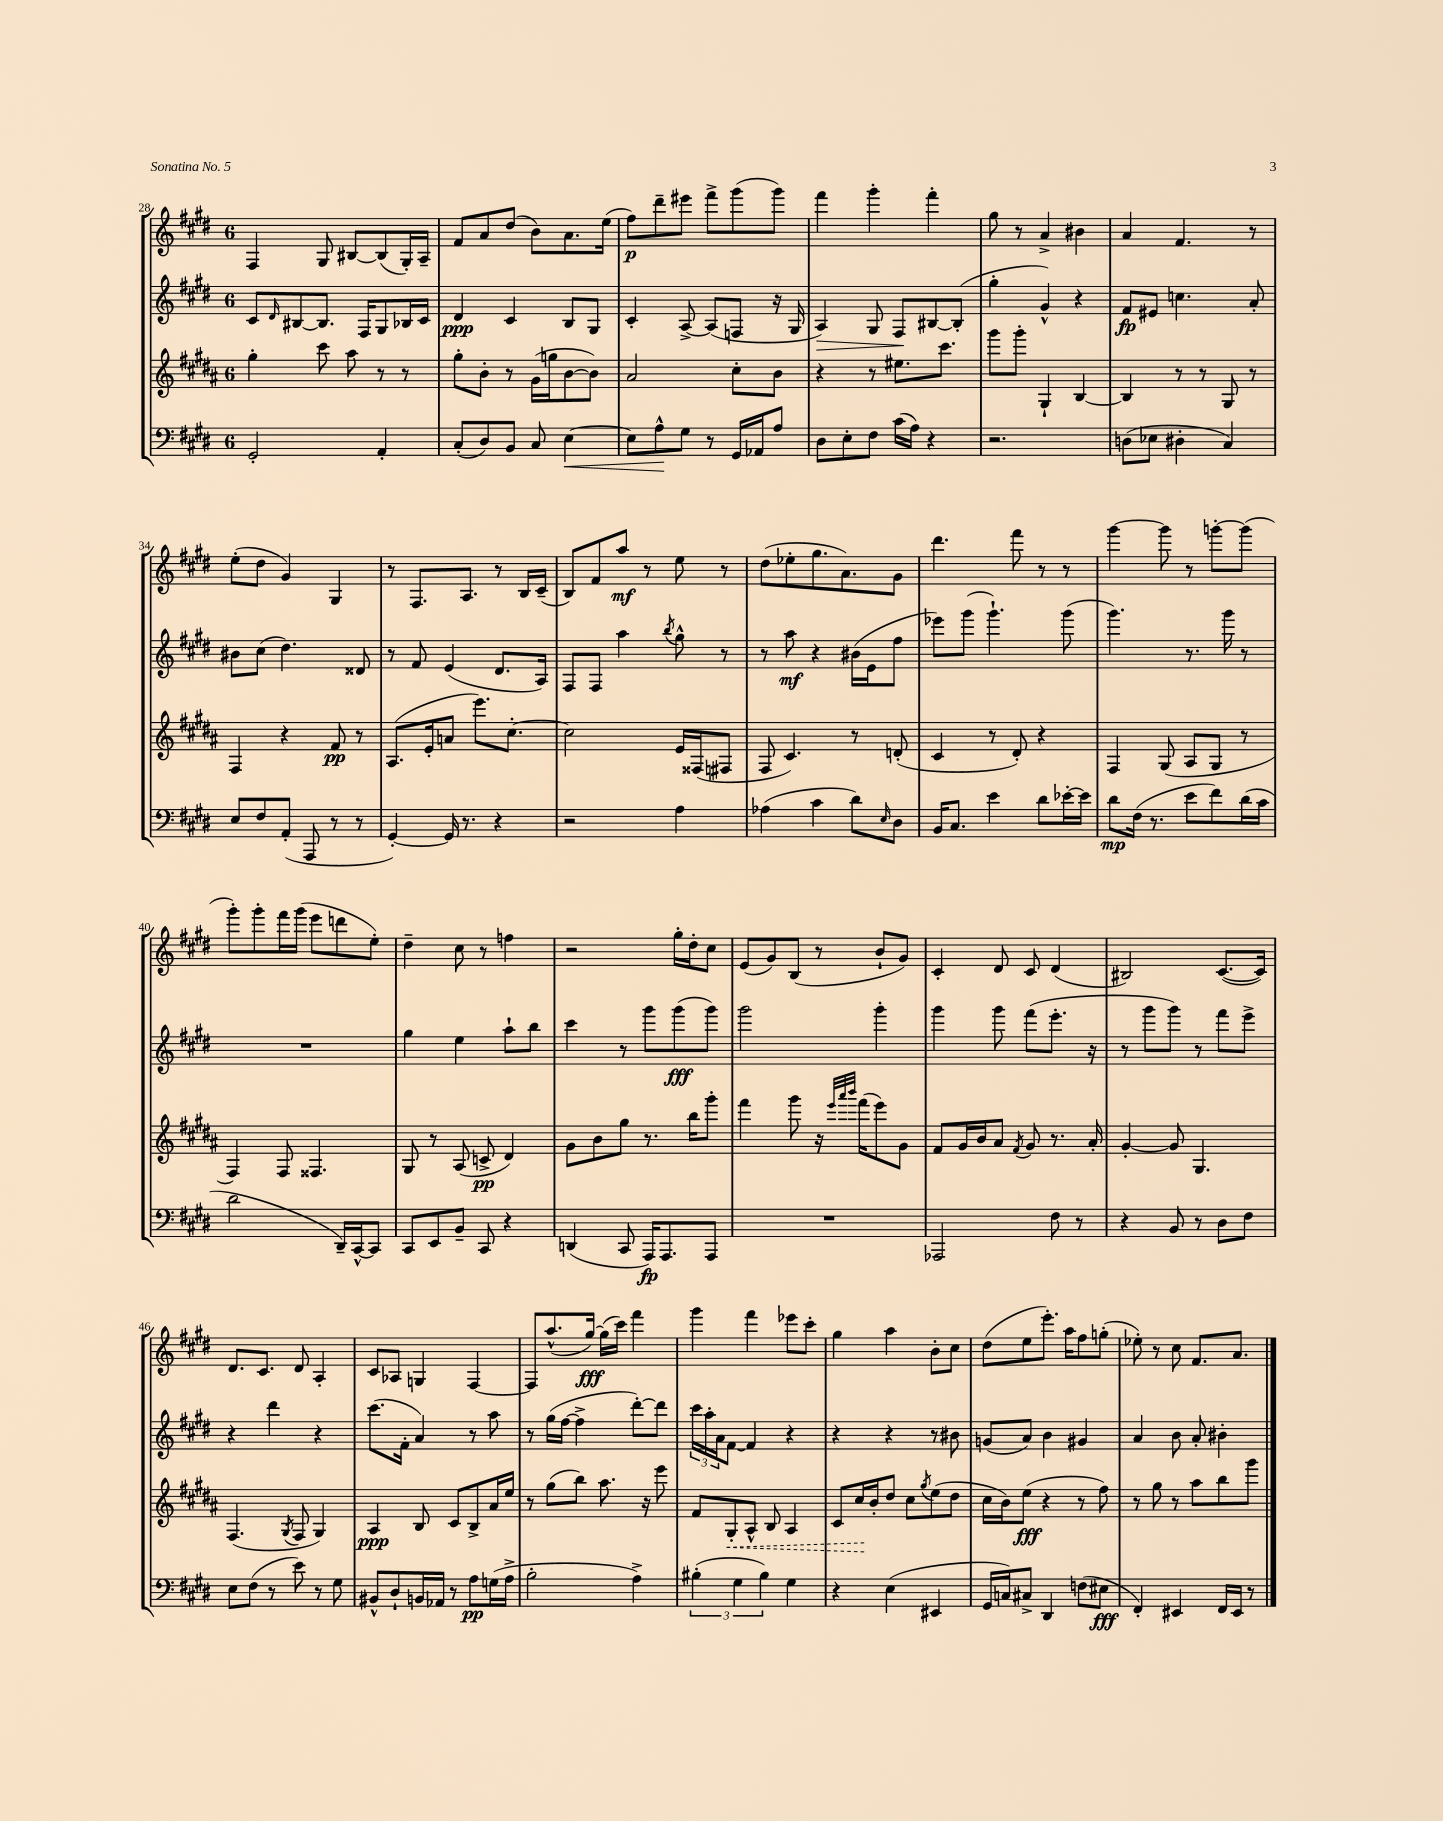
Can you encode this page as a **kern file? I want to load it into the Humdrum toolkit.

**kern	**dynam	**kern	**dynam	**kern	**dynam	**kern	**dynam
*part4	*part4	*part3	*part3	*part2	*part2	*part1	*part1
*staff4	*staff4	*staff3	*staff3	*staff2	*staff2	*staff1	*staff1
*clefF4	*	*clefG2	*	*clefG2	*	*clefG2	*
*k[f#c#g#d#]	*	*k[f#c#g#d#a#]	*	*k[f#c#g#d#]	*	*k[f#c#g#d#]	*
*M6/8	*	*M6/8	*	*M6/8	*	*M6/8	*
=28	=28	=28	=28	=28	=28	=28	=28
2GG#'/	.	4gg#'\	.	8c#/L	.	4F#/	.
.	.	.	.	16qqd#/	.	.	.
.	.	.	.	[8B#X/	.	.	.
.	.	8ccc#\	.	8.B#/J]	.	8G#/	.
.	.	8aa#\	.	.	.	[8B#X/L	.
.	.	.	.	16F#/KL	.	.	.
4AA'/	.	8r	.	8G#/	.	(8B#/]	.
.	.	8r	.	16B-X/L	.	16G#'/L)	.
.	.	.	.	16c#/JJ	.	16A~/JJ	.
=29	=29	=29	=29	=29	=29	=29	=29
(8C#'/L	.	8gg#'\L	.	4d#/	ppp	8f#/L	.
8D#/)	.	8b'\J	.	.	.	8a/	.
8BB/J	.	8r	.	4c#/	.	(8dd#/J	.
8C#/	.	(16g#\LL	.	.	.	8b\L)	.
.	.	16ggn\J	.	.	.	.	.
!	!LO:HP:b	!	!	!	!	!	!
[4E\	<	[8b\	.	8B/L	.	8.a\	.
.	.	8b\J])	.	8G#/J	.	.	.
.	.	.	.	.	.	(16ee\Jk	.
=30	=30	=30	=30	=30	=30	=30	=30
8E\L]	.	2a#/	.	4c#'/	.	8ff#\L)	p
8A^^\	.	.	.	.	.	8ddd#~\	.
8G#\J	[	.	.	[8A^/	.	8eee#X\J	.
8r	.	.	.	(8A/L]	.	8fff#^\L	.
16GG#/LL	.	8cc#'\L	.	8Fn/J	.	(8ggg#\	.
16AA-X/J	.	.	.	.	.	.	.
8A/J	.	8b\J	.	16r	.	8ggg#\J)	.
.	.	.	.	16G#/	.	.	.
=31	=31	=31	=31	=31	=31	=31	=31
!	!	!	!	!	!LO:HP:b	!	!
8D#\L	.	4r	.	4A/)	>	4fff#\	.
8E'\	.	.	.	.	.	.	.
8F#\J	.	8r	.	8G#/	.	4ggg#'\	.
(16c#\LL	.	8.ee#X\L	.	8F#/L	.	.	.
16A\JJ)	.	.	.	.	.	.	.
4r	.	.	.	[8B#X/	]	4fff#'\	.
.	.	8.ccc#\J	.	.	.	.	.
.	.	.	.	(8B#'/J]	.	.	.
=32	=32	=32	=32	=32	=32	=32	=32
2.r	.	8ggg#\L	.	4gg#'\	.	8gg#\	.
.	.	8ggg#'\J	.	.	.	8r	.
.	.	4G#`/	.	4g#^^/)	.	4a^/	.
.	.	[4B/	.	4r	.	4b#X\	.
=33	=33	=33	=33	=33	=33	=33	=33
(8Dn\L	.	4B/]	.	8f#/L	fp	4a/	.
8E-X\J	.	.	.	8e#X/J	.	.	.
4D#X'\	.	8r	.	4.ccn\	.	4.f#/	.
.	.	8r	.	.	.	.	.
4C#/)	.	8G#/	.	.	.	.	.
.	.	8r	.	8a'/	.	8r	.
!!LO:LB:g=z
=34	=34	=34	=34	=34	=34	=34	=34
8E/L	.	4F#/	.	8b#X\L	.	(8ee'\L	.
8F#/	.	.	.	(8cc#\J	.	8dd#\J	.
(8AA'/J	.	4r	.	4.dd#\)	.	4g#/)	.
8AAA/	.	.	.	.	.	.	.
8r	.	8f#/	pp	.	.	4G#/	.
8r	.	8r	.	8d##X/	.	.	.
=35	=35	=35	=35	=35	=35	=35	=35
[4GG#'/)	.	(8.A#/L	.	8r	.	8r	.
.	.	.	.	8f#/	.	8.F#/L	.
.	.	16e'/k	.	.	.	.	.
16GG#/]	.	8an/J	.	(4e/	.	.	.
8.r	.	.	.	.	.	8.A/J	.
.	.	8.eee\L)	.	.	.	.	.
4r	.	.	.	8.d#/L	.	8r	.
.	.	[8.cc#'\J	.	.	.	.	.
.	.	.	.	.	.	16B/LL	.
.	.	.	.	16A/Jk)	.	(16c#~/JJ	.
=36	=36	=36	=36	=36	=36	=36	=36
2r	.	2cc#\]	.	8F#/L	.	8B/L)	.
.	.	.	.	8F#/J	.	8f#/	.
.	.	.	.	4aa\	.	8aa/J	mf
.	.	.	.	.	.	8r	.
.	.	.	.	8qbb/	.	.	.
4A\	.	16e/LL	.	8gg#^^\	.	8ee\	.
.	.	(16F##X/J	.	.	.	.	.
.	.	8F#X/J	.	8r	.	8r	.
=37	=37	=37	=37	=37	=37	=37	=37
(4A-X\	.	8F#/	.	8r	.	(8dd#\L	.
.	.	4.c#/)	.	8aa\	mf	8ee-X'\	.
4c#\	.	.	.	4r	.	8.gg#\	.
.	.	.	.	.	.	8.a\)	.
8d#\L)	.	8r	.	(16b#X\LL	.	.	.
.	.	.	.	16e\J	.	.	.
16qqE/	.	.	.	.	.	.	.
8D#\J	.	(8dn'/	.	8ff#\J	.	8g#\J	.
=38	=38	=38	=38	=38	=38	=38	=38
16BB/KL	.	4c#/	.	8eee-X\L)	.	4.ddd#\	.
8.C#/J	.	.	.	.	.	.	.
.	.	.	.	(8ggg#\J	.	.	.
4e\	.	8r	.	4.ggg#`\)	.	.	.
.	.	8d#'/)	.	.	.	8fff#\	.
8d#\L	.	4r	.	.	.	8r	.
[16e-X'\L	.	.	.	(8ggg#\	.	8r	.
16e-\JJ]	.	.	.	.	.	.	.
=39	=39	=39	=39	=39	=39	=39	=39
8d#\L	mp	4F#/	.	4.ggg#\)	.	[4ggg#\	.
(16F#\Jk	.	.	.	.	.	.	.
8.r	.	.	.	.	.	.	.
.	.	(8G#/	.	.	.	8ggg#\]	.
8e\L	.	8A#/L	.	8.r	.	8r	.
8f#\)	.	8G#/J	.	.	.	[8gggn'\L	.
.	.	.	.	16ggg#\	.	.	.
(16d#\L	.	8r	.	8r	.	(8ggg\J]	.
16c#\JJ	.	.	.	.	.	.	.
!!LO:LB:g=z
=40	=40	=40	=40	=40	=40	=40	=40
2d#\	.	4F#/)	.	2.r	.	8ggg#'\L)	.
.	.	.	.	.	.	8ggg#'\	.
.	.	8F#/	.	.	.	16fff#\L	.
.	.	.	.	.	.	(16ggg#\JJ	.
.	.	4.F##X/	.	.	.	8eee\L	.
16DD#~/LL)	.	.	.	.	.	8dddn\	.
[16CC#^^/J	.	.	.	.	.	.	.
8CC#/J]	.	.	.	.	.	8ee'\J)	.
=41	=41	=41	=41	=41	=41	=41	=41
8CC#/L	.	8G#/	.	4gg#\	.	4dd#~\	.
8EE/	.	8r	.	.	.	.	.
8BB~/J	.	(8A#/	.	4ee\	.	8cc#\	.
8CC#/	.	8cn^/	pp	.	.	8r	.
4r	.	4d#/)	.	8aa`\L	.	4ffn\	.
.	.	.	.	8bb\J	.	.	.
=42	=42	=42	=42	=42	=42	=42	=42
(4DDn/	.	8g#\L	.	4ccc#\	.	2r	.
.	.	8b\	.	.	.	.	.
8CC#/	.	8gg#\J	.	8r	.	.	.
16AAA/KL)	fp	8.r	.	8ggg#\L	.	.	.
8.AAA/	.	.	.	.	.	.	.
.	.	.	.	(8ggg#\	fff	16gg#'\LL	.
.	.	16bb\KL	.	.	.	16dd#'\J	.
8AAA/J	.	8ggg#'\J	.	8ggg#\J)	.	8cc#\J	.
=43	=43	=43	=43	=43	=43	=43	=43
2.r	.	4fff#\	.	2ggg#\	.	(8e/L	.
.	.	.	.	.	.	8g#/)	.
.	.	8ggg#\	.	.	.	(8B/J	.
.	.	16r	.	.	.	8r	.
.	.	32qqeee/LLL	.	.	.	.	.
.	.	32qqaaa#/	.	.	.	.	.
.	.	32qqbbb/JJJ	.	.	.	.	.
.	.	(16fff#\KL	.	.	.	.	.
.	.	8eee\)	.	4ggg#'\	.	8b`/L	.
.	.	8g#\J	.	.	.	8g#/J)	.
=44	=44	=44	=44	=44	=44	=44	=44
2AAA-X/	.	8f#/L	.	4ggg#\	.	4c#'/	.
.	.	16g#/L	.	.	.	.	.
.	.	16b/J	.	.	.	.	.
.	.	8a#/J	.	8ggg#\	.	8d#/	.
.	.	8qf#/	.	.	.	.	.
.	.	8g#/	.	(8fff#\L	.	8c#/	.
8F#\	.	8.r	.	8.eee'\J	.	(4d#/	.
8r	.	.	.	.	.	.	.
.	.	16a#'/	.	16r	.	.	.
=45	=45	=45	=45	=45	=45	=45	=45
4r	.	[4g#'/	.	8r	.	2B#X/)	.
.	.	.	.	8ggg#\L	.	.	.
8BB/	.	8g#/]	.	8ggg#\J)	.	.	.
8r	.	4.G#/	.	8r	.	.	.
8D#\L	.	.	.	8fff#\L	.	([8.c#/L	.
8F#\J	.	.	.	8eee^\J	.	.	.
.	.	.	.	.	.	16c#/Jk])	.
!!LO:LB:g=z
=46	=46	=46	=46	=46	=46	=46	=46
8E\L	.	(4.F#/	.	4r	.	8.d#/L	.
(8F#\J	.	.	.	.	.	.	.
.	.	.	.	.	.	8.c#/J	.
8r	.	.	.	4ddd#\	.	.	.
.	.	8qG#/	.	.	.	.	.
8e\)	.	8F#/	.	.	.	8d#/	.
8r	.	4G#/)	.	4r	.	4A'/	.
8G#\	.	.	.	.	.	.	.
=47	=47	=47	=47	=47	=47	=47	=47
8BB#X^^/L	.	4A#/	ppp	(8.ccc#\L	.	8c#/L	.
8D#`/	.	.	.	.	.	8A-X/J	.
.	.	.	.	16f#'\Jk	.	.	.
16BBn/L	.	8B/	.	4a/)	.	4Gn/	.
16AA-X/JJ	.	.	.	.	.	.	.
8r	.	8c#/L	.	.	.	.	.
8A\L	pp	8B^/	.	8r	.	[4F#/	.
(16Gn\L	.	16a#/L	.	8aa\	.	.	.
16A^\JJ	.	16ee/JJ	.	.	.	.	.
=48	=48	=48	=48	=48	=48	=48	=48
2B'\	.	8r	.	8r	.	8F#/L]	.
.	.	(8gg#\L	.	(16gg#\LL	.	(8.aa^^/	.
.	.	.	.	[16ff#\JJ	.	.	.
.	.	8bb\J)	.	4ff#^\]	.	.	.
.	.	.	.	.	.	[16gg#/Jk)	fff
.	.	8.aa#\	.	.	.	(16gg#\LL]	.
.	.	.	.	.	.	16ccc#\JJ)	.
4A^\)	.	.	.	[8ddd#'\L)	.	4fff#\	.
.	.	16r	.	.	.	.	.
.	.	8eee\	.	8ddd#\J]	.	.	.
=49	=49	=49	=49	=49	=49	=49	=49
(6B#X'\	.	8f#/L	.	24ccc#\LL	.	4ggg#\	.
.	.	.	.	24aa'\	.	.	.
.	.	.	.	24a\J	.	.	.
!	!	!	!LO:HP:b	!	!	!	!
.	.	8G#'/	<	[8f#\J	.	.	.
6G#\	.	.	.	.	.	.	.
.	.	8A#^^/J	.	4f#/]	.	4fff#\	.
6B#\)	.	.	.	.	.	.	.
.	.	8B/	.	.	.	.	.
4G#\	.	4A#/	.	4r	.	8eee-X\L	.
.	.	.	.	.	.	8ccc#'\J	.
=50	=50	=50	=50	=50	=50	=50	=50
4r	.	8c#/L	.	4r	.	4gg#\	.
.	.	16cc#/L	.	.	.	.	.
.	.	16b'/J	[	.	.	.	.
(4E\	.	8dd#/J	.	4r	.	4aa\	.
.	.	8cc#\L	.	.	.	.	.
.	.	8qgg#/	.	.	.	.	.
4EE#X/	.	(8ee\	.	8r	.	8b'\L	.
.	.	8dd#\J	.	8b#X\	.	8cc#\J	.
=51	=51	=51	=51	=51	=51	=51	=51
16GG#/LL	.	16cc#\LL	.	(8gn/L	.	(8dd#\L	.
16Cn/J)	.	16b\J)	.	.	.	.	.
8C#X^/J	.	(8ee\J	fff	8a/J)	.	8ee\	.
4DD#/	.	4r	.	4b\	.	8.eee'\J)	.
.	.	.	.	.	.	16aa\KL	.
(8Fn\L	.	8r	.	4g#X/	.	8ff#\	.
8E#X\J	fff	8ff#\)	.	.	.	(8ggn'\J	.
=52	=52	=52	=52	=52	=52	=52	=52
4FF#'/)	.	8r	.	4a/	.	8ee-X'\)	.
.	.	8gg#\	.	.	.	8r	.
4EE#X/	.	8r	.	8b\	.	8cc#\	.
.	.	8aa#\L	.	8a'/	.	8.f#/L	.
16FF#/LL	.	8bb\	.	4b#X'\	.	.	.
16EE#/JJ	.	.	.	.	.	8.a/J	.
8r	.	8ggg#\J	.	.	.	.	.
==	==	==	==	==	==	==	==
*-	*-	*-	*-	*-	*-	*-	*-
